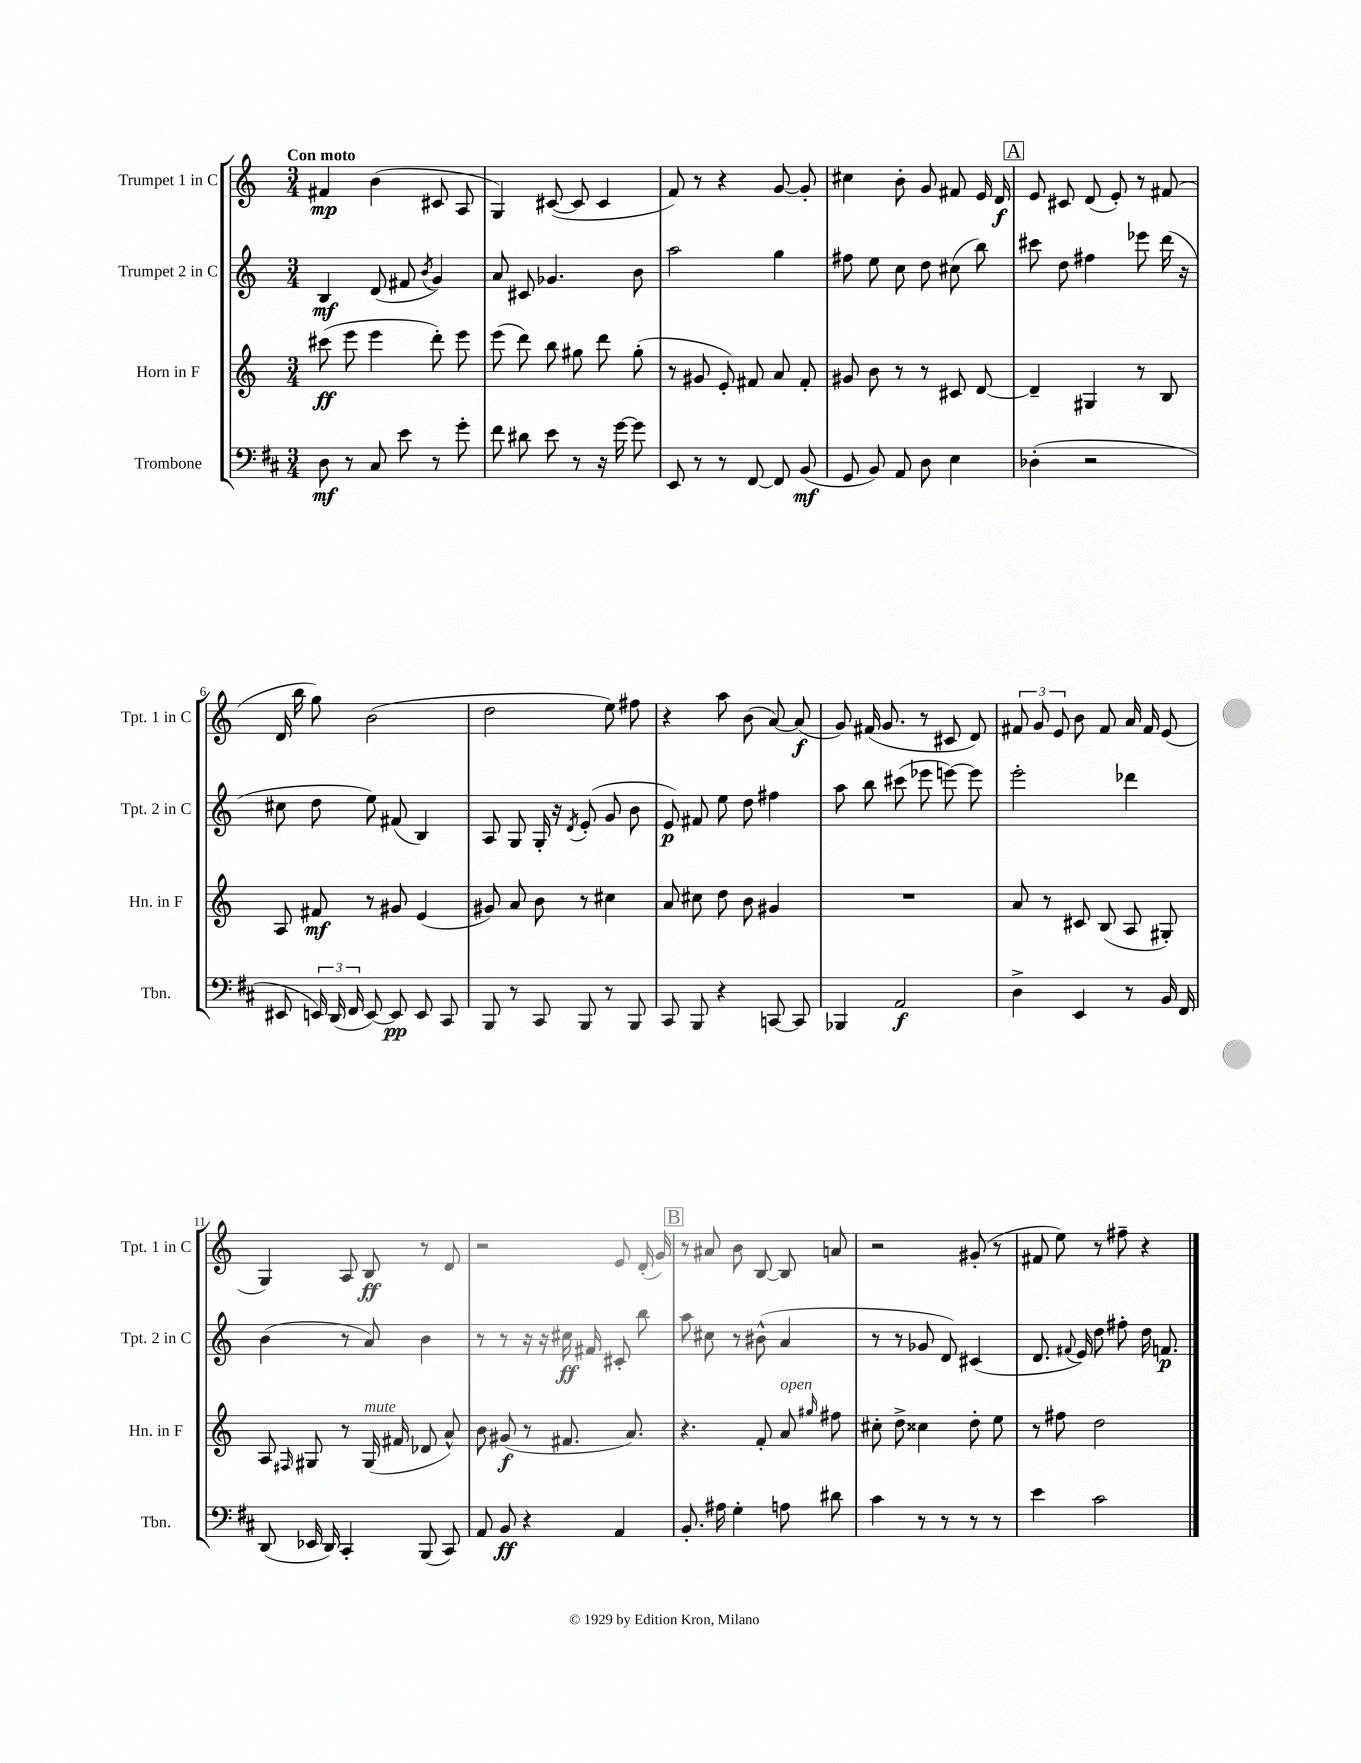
<<
\new StaffGroup <<
\new Staff = "s0" \with { instrumentName = "Trumpet 1 in C" shortInstrumentName = "Tpt. 1 in C" } {
    \clef treble \key c \major \numericTimeSignature \time 3/4 \tempo "Con moto"
    \autoBeamOff fis'4\mp b'4( cis'8 a8 |
    g4) cis'8~( cis'8 cis'4 |
    f'8) r8 r4 g'8~ g'8-. |
    cis''4 b'8-. g'8 fis'8 e'16 d'16\f |
    \mark \markup { \box "A" } e'8 cis'8 d'8( e'8-.) r8 fis'8( |
    d'16 b''16 g''8) b'2( |
    d''2 e''8) fis''8 |
    r4 a''8 b'8( a'8~) a'8\f( |
    g'8) fis'16( g'8. r8 cis'8 d'8) |
    \tuplet 3/2 { fis'8 g'8 e'8 } b'8 fis'8 a'16 fis'16 e'8( |
    g4) a8 b8\ff r8 d'8 |
    r2 e'8 d'16-.( g'16) |
    \mark \markup { \box "B" } r8 ais'8 b'8 b8~ b8 a'8 |
    r2 gis'8-.( r8 |
    fis'8 e''8) r8 fis''8-- r4 \bar "|." |
}
\new Staff = "s1" \with { instrumentName = "Trumpet 2 in C" shortInstrumentName = "Tpt. 2 in C" } {
    \clef treble \key c \major \numericTimeSignature \time 3/4
    \autoBeamOff b4\mf d'8( fis'8 \acciaccatura { b'8 } g'4) |
    a'8 cis'8 ges'4. b'8 |
    a''2 g''4 |
    fis''8 e''8 c''8 d''8 cis''8( b''8) |
    \mark \markup { \box "A" } cis'''8 d''8 fis''4 ees'''8 d'''16( r16 |
    cis''8 d''8 e''8) fis'8( b4) |
    a8 g8 g16-. r16 \acciaccatura { d'8 } e'8-.( g'8 b'8 |
    e'8\p) fis'8 e''8 d''8 fis''4 |
    a''8 b''8 cis'''8( ees'''8 e'''8~) e'''8 |
    e'''2-. des'''4 |
    b'4( r8 a'8) b'4 |
    r8 r8 r16 r16 cis''16\ff fis'16 cis'8-. b''8 |
    \mark \markup { \box "B" } a''8 cis''8 r8 bis'8-^( a'4 |
    r8 r8 ges'8 d'8) cis'4( |
    d'8. \appoggiatura { fis'8 } e'16) d''8 fis''8-. d''16 f'8.\p \bar "|." |
}
\new Staff = "s2" \with { instrumentName = "Horn in F" shortInstrumentName = "Hn. in F" } {
    \clef treble \key c \major \numericTimeSignature \time 3/4
    \autoBeamOff cis'''8\ff( e'''8 e'''4 d'''8-.) e'''8 |
    e'''8( d'''8) b''8 gis''8 d'''8 gis''8-.( |
    r8 gis'8 e'8-.) fis'8 a'8 fis'8-. |
    gis'8 b'8 r8 r8 cis'8 d'8~ |
    \mark \markup { \box "A" } d'4-- gis4 r8 b8 |
    a8 fis'8\mf r8 gis'8 e'4( |
    gis'8) a'8 b'8 r8 cis''4 |
    a'8 cis''8 d''8 b'8 gis'4 |
    R2. |
    a'8 r8 cis'8 b8( a8 gis8-.) |
    a8 \grace { fis16 } gis8 r8 gis16^\markup { \italic "mute" }( fis'16 des'8 a'8-^) |
    b'8 gis'8\f( r8 fis'8. a'8.) |
    \mark \markup { \box "B" } r4. f'8-. a'8^\markup { \italic "open" } \grace { gis''16 } fis''8 |
    cis''8-. d''8-> cisis''4 d''8-. e''8 |
    r8 fis''8 d''2 \bar "|." |
}
\new Staff = "s3" \with { instrumentName = "Trombone" shortInstrumentName = "Tbn." } {
    \clef bass \key d \major \numericTimeSignature \time 3/4
    \autoBeamOff d8\mf r8 cis8 e'8 r8 g'8-. |
    fis'8 dis'8 e'8 r8 r16 g'16~ g'8 |
    e,8 r8 r8 fis,8~ fis,8 b,8\mf( |
    g,8 b,8) a,8 d8 e4 |
    \mark \markup { \box "A" } des4-.( r2 |
    eis,8 \tuplet 3/2 { e,16) d,16( fis,16 } e,8~) e,8\pp e,8 cis,8 |
    b,,8 r8 cis,8 b,,8 r8 b,,8 |
    cis,8 b,,8 r4 c,8~ c,8 |
    bes,,4 a,2\f |
    d4-> e,4 r8 b,16 fis,16 |
    d,8( ees,16 d,16) cis,4-. b,,8( cis,8) |
    a,8 b,8\ff r4 a,4 |
    \mark \markup { \box "B" } b,8.-. ais16 g4-. a8 dis'8 |
    cis'4 r8 r8 r8 r8 |
    e'4 cis'2 \bar "|." |
}
>>
>>
